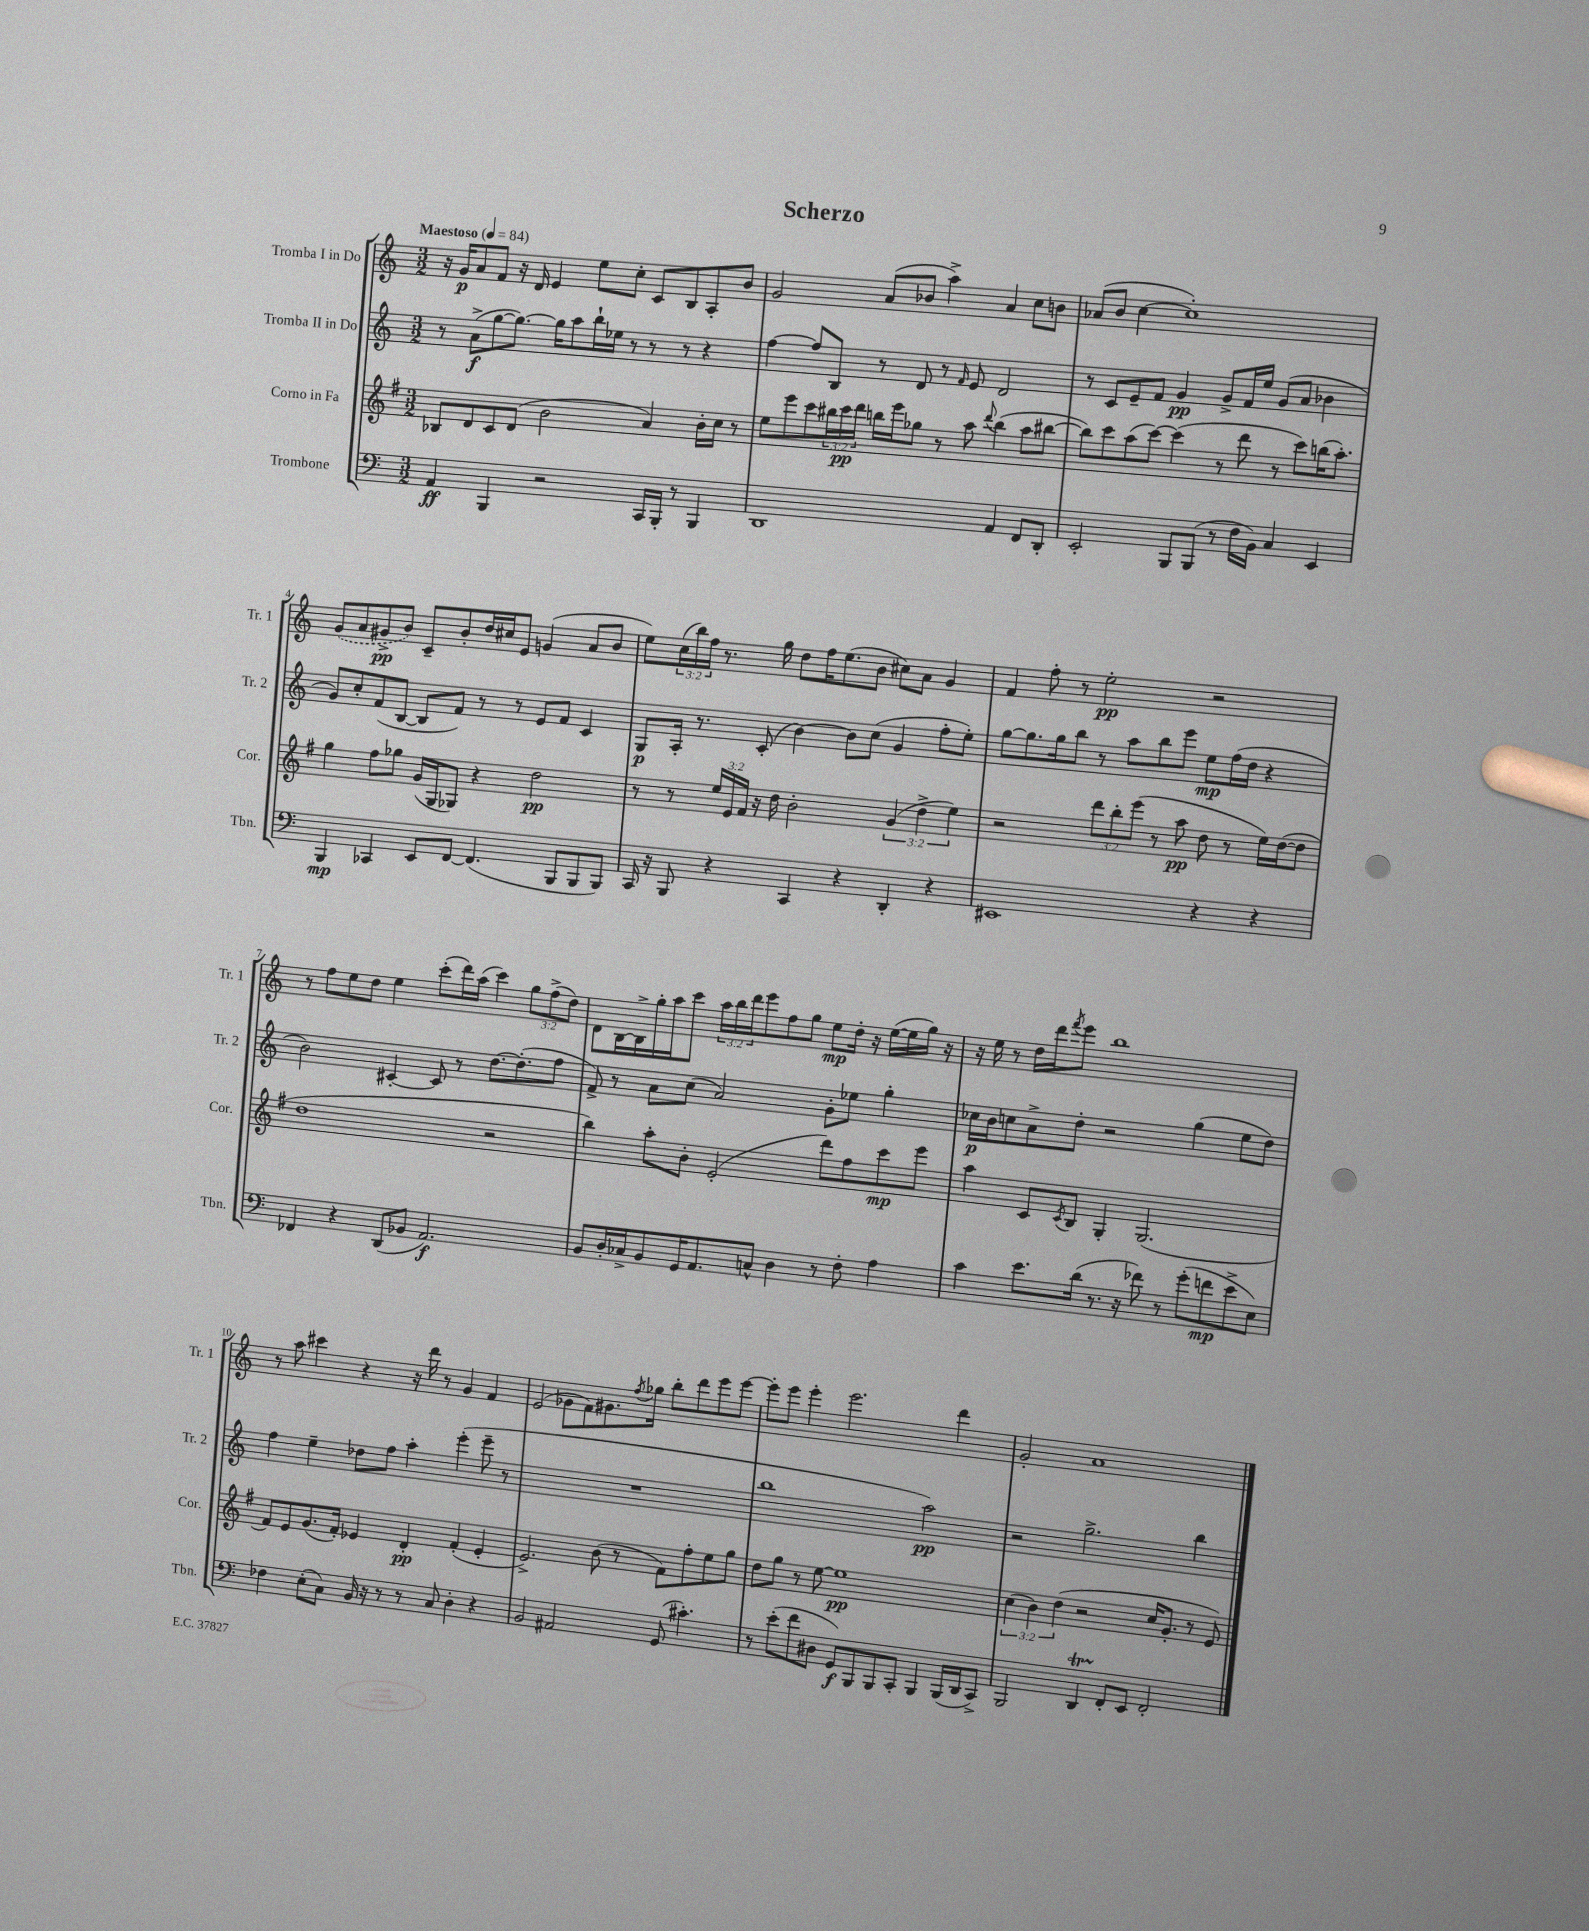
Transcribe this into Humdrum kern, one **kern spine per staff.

**kern	**kern	**kern	**kern
*staff4	*staff3	*staff2	*staff1
*clefF4	*clefG2	*clefG2	*clefG2
*k[]	*k[f#]	*k[]	*k[]
*M3/2	*M3/2	*M3/2	*M3/2
*MM84	*MM84	*MM84	*MM84
4AA/	8B-/L	8r	16r
.	.	.	16g/LK
.	8d/	(8a^\L	8a/
4BBB/	8c/	[8gg\	8f/J
.	(8d/J	8.gg\_J)	16r
.	.	.	16d/
2r	2b\	.	4e/
.	.	16gg\]LK	.
.	.	8aa\	.
.	.	16bb`\L	8ee\L
.	.	16ee-\JJ	.
.	.	8r	8cc'\J
16CC/LL	4a/)	8r	8c/L
16BBB'/JJ	.	.	.
8r	.	8r	8B/
4BBB/	16b'\LL	4r	8A'/
.	16cc\JJ	.	.
.	8r	.	8b/J
=	=	=	=
1DD	8ee\L	[4ff\	2g/
.	8eee\	.	.
.	8ccc\	8ff/]L	.
.	24bb#\L	8B/J	.
.	24ccc\	.	.
.	24ddd\JJ	.	.
.	16bb\LL	8r	(8a/L
.	16eee\J	.	.
.	8gg-\J	8d/	8b-/J
.	8r	8r	4aa^\)
.	.	16qqf/	.
.	8aa\	8e/	.
.	8qqddd/	.	.
4AA/	(4bb\	2d/	4a/
8FF/L	8aa\L	.	8cc\L
8DD'/J	[8bb#\J	.	8b\J
=	=	=	=
2EE'/	8bb#\]L)	8r	(8a-/L
.	8ccc\	8c/L	8b/J
.	(8aa\	8e~/	[4cc\
.	[8ccc\J)	8f/J	.
8BBB/L	(4ccc\]	4g/	1cc'])
(8BBB/J	.	.	.
8r	8r	8g^/L	.
16F\LL	8ddd\	16f/L	.
16BB\JJ)	.	16ee/JJ	.
4C/	8r	(8g/L	.
.	8ccc\L)	8a/J	.
4EE/	(16bb\K	4b-\	.
.	8.aa'\J)	.	.
=	=	=	=
4BBB/	4gg\	8g/L)	(8g/L
.	.	8cc'/	8a/
4CC-/	8ff#\L	(8f/	8g#^/
.	8gg-\J	[8B/J	8b/J)
8EE/L	(16g/LL	8B/]L	8c~/L
.	16G/J	.	.
[8FF/J	8G-/J)	8f/J)	8b'/
(4.FF/]	4r	8r	16dd/L
.	.	.	16cc#/J
.	.	8r	8e/J
.	2dd\	8e/L	(4g/
8BBB/L	.	8f/J	.
8BBB/	.	4c/	8a/L
8BBB/J)	.	.	8b/J
=	=	=	=
16CC/	8r	8G/L	8ee\L)
16r	.	.	.
8BBB/	8r	16A'/Jk	(24cc\L
.	.	.	24bb\)
.	.	8.r	.
.	.	.	24ff\JJ
4r	24ee/LL	.	8.r
.	24e/	.	.
.	24f#/JJ	.	.
.	16r	(8c'/	.
.	16dd\	.	16gg\
4CC/	2b'\	[4b\)	8dd\L
.	.	.	16ff\K
.	.	.	(8.ee\
4r	.	8b\]L	.
.	.	(8cc\J	8b\J
4DD'/	(6g/	4g/	8cc#\L)
.	.	.	8a\J
.	6dd^\	.	.
4r	.	8ff'\L	4g/
.	6ee\)	.	.
.	.	8ee'\J)	.
=	=	=	=
1EE#	2r	[8gg\L	4f/
.	.	8.gg\]	.
.	.	.	8ff'\
.	.	16gg\k	.
.	.	8bb\J	8r
.	12ddd\L	8r	2ee'\
.	12bb'\	.	.
.	.	8aa\L	.
.	(12eee\J	.	.
.	8r	8bb\	.
.	8aa\	8eee\J	.
4r	8dd\	8ee\L	2r
.	8r	(16ff\L	.
.	.	16dd\JJ	.
4r	16ee\LL)	4r	.
.	([16dd\J	.	.
.	8dd\]J	.	.
=	=	=	=
4FF-/	1dd	2b\)	8r
.	.	.	8ff\L
4r	.	.	8ee\
.	.	.	8dd\J
(8DD/L	.	[4c#'/	4ee\
8BB-/J	.	.	.
2.AA/)	.	8c#/]	(8ccc'\L
.	.	8r	16ddd\L)
.	.	.	(16aa\JJ
.	2r	[8.dd\L	4ccc\)
.	.	(8.dd'\]	.
.	.	.	12gg\L
.	.	.	(12ff^\
.	.	8ff\J	.
.	.	.	12dd\J)
=	=	=	=
8BB/L	4bb\)	8f^/)	8d\L
16D'/L	.	8r	[16B\L
16C-^/J	.	.	16B^\]
8BB/	8aa'\L	8a\L	16gg'\
.	.	.	16aa\J
16GG/K	8b'\J	(8cc\J	8ccc\J
8.AA/	.	.	.
.	(2e'/	2a/)	24aa\LL
.	.	.	24bb\
.	.	.	24ddd\J
8C^^/J	.	.	8eee\
4D\	.	.	8ff\
.	.	.	8gg\J
8r	8ddd\L)	8g'\L	8ee\L
8F'\	8ff#\	8ee-\J	16dd'\Jk
.	.	.	16r
4A\	8ccc\	4gg'\	([16ee\LL
.	.	.	16ee\]
.	8eee\J	.	16gg\JJ)
.	.	.	16r
=	=	=	=
4c\	4aa\	16cc-\LL	16r
.	.	16b\J	16ee\
.	.	8cc\	8r
8.e\L	8c/L	8a^\	16dd\LL
.	.	.	16ddd\J
.	8qc/	.	8qfff/
.	8B/J	8dd'\J	8eee\J
(16d\Jk	.	.	.
8.r	4G'/	2r	1bb
16r	.	.	.
8f-\)	(2.G/	.	.
8r	.	.	.
(8g'\L	.	(4gg\	.
8f\	.	.	.
8e^\	.	8ee\L	.
8E\J)	.	8dd\J)	.
=	=	=	=
4F-\	8f#/L)	4ff\	8r
.	8e/	.	8aa\
(8E'\L	(8.g/	4ee~\	4ccc#\
8C\J)	.	.	.
.	16f#'/Jk)	.	.
16BB/	4e-/	8dd-\L	4r
16r	.	.	.
8r	.	8ff\J	.
8r	4d'/	4aa'\	16r
.	.	.	16ddd\
8C/	.	.	8r
4D'\	(4f#'/	(4eee'\	4g/
4r	4e-'/	8eee~\	4f/
.	.	8r	.
=	=	=	=
2BB/	2.e^/)	1.r	(2e/
2AA#/	.	.	8g-\L
.	.	.	8f\)
.	(8b\	.	8.g#\
.	8r	.	.
.	.	.	8qff/
.	.	.	16gg-\Jk
(8GG/	8f#\L)	.	8bb'\L
4.c#'\)	8ff#'\	.	8ddd\
.	8ee\	.	8eee\
.	8gg\J	.	[8eee\J
=	=	=	=
8r	8dd\L	1bb	8eee'\]L
(8e'\L	8gg\J	.	8eee\J
8f\	8r	.	4eee'\
8D#\J	[8ee\	.	.
8GG/L)	1ee]	.	2.eee\
8BBB/	.	.	.
8BBB/	.	.	.
8CC'/J	.	.	.
4BBB/	.	2aa\)	.
(16BBB/LL	.	.	4ddd\
16DD/J	.	.	.
8CC^/J)	.	.	.
=	=	=	=
2BBB/	(6cc\	2r	2g'/
.	6b\)	.	.
.	(6dd\	.	.
4DD/	2r	2.gg^\	1a
8FF'/L	.	.	.
8EE/J	.	.	.
2FF'/	16cc/LK	.	.
.	8.g'/J	.	.
.	8r	4bb\	.
.	8e/)	.	.
==	==	==	==
*-	*-	*-	*-
